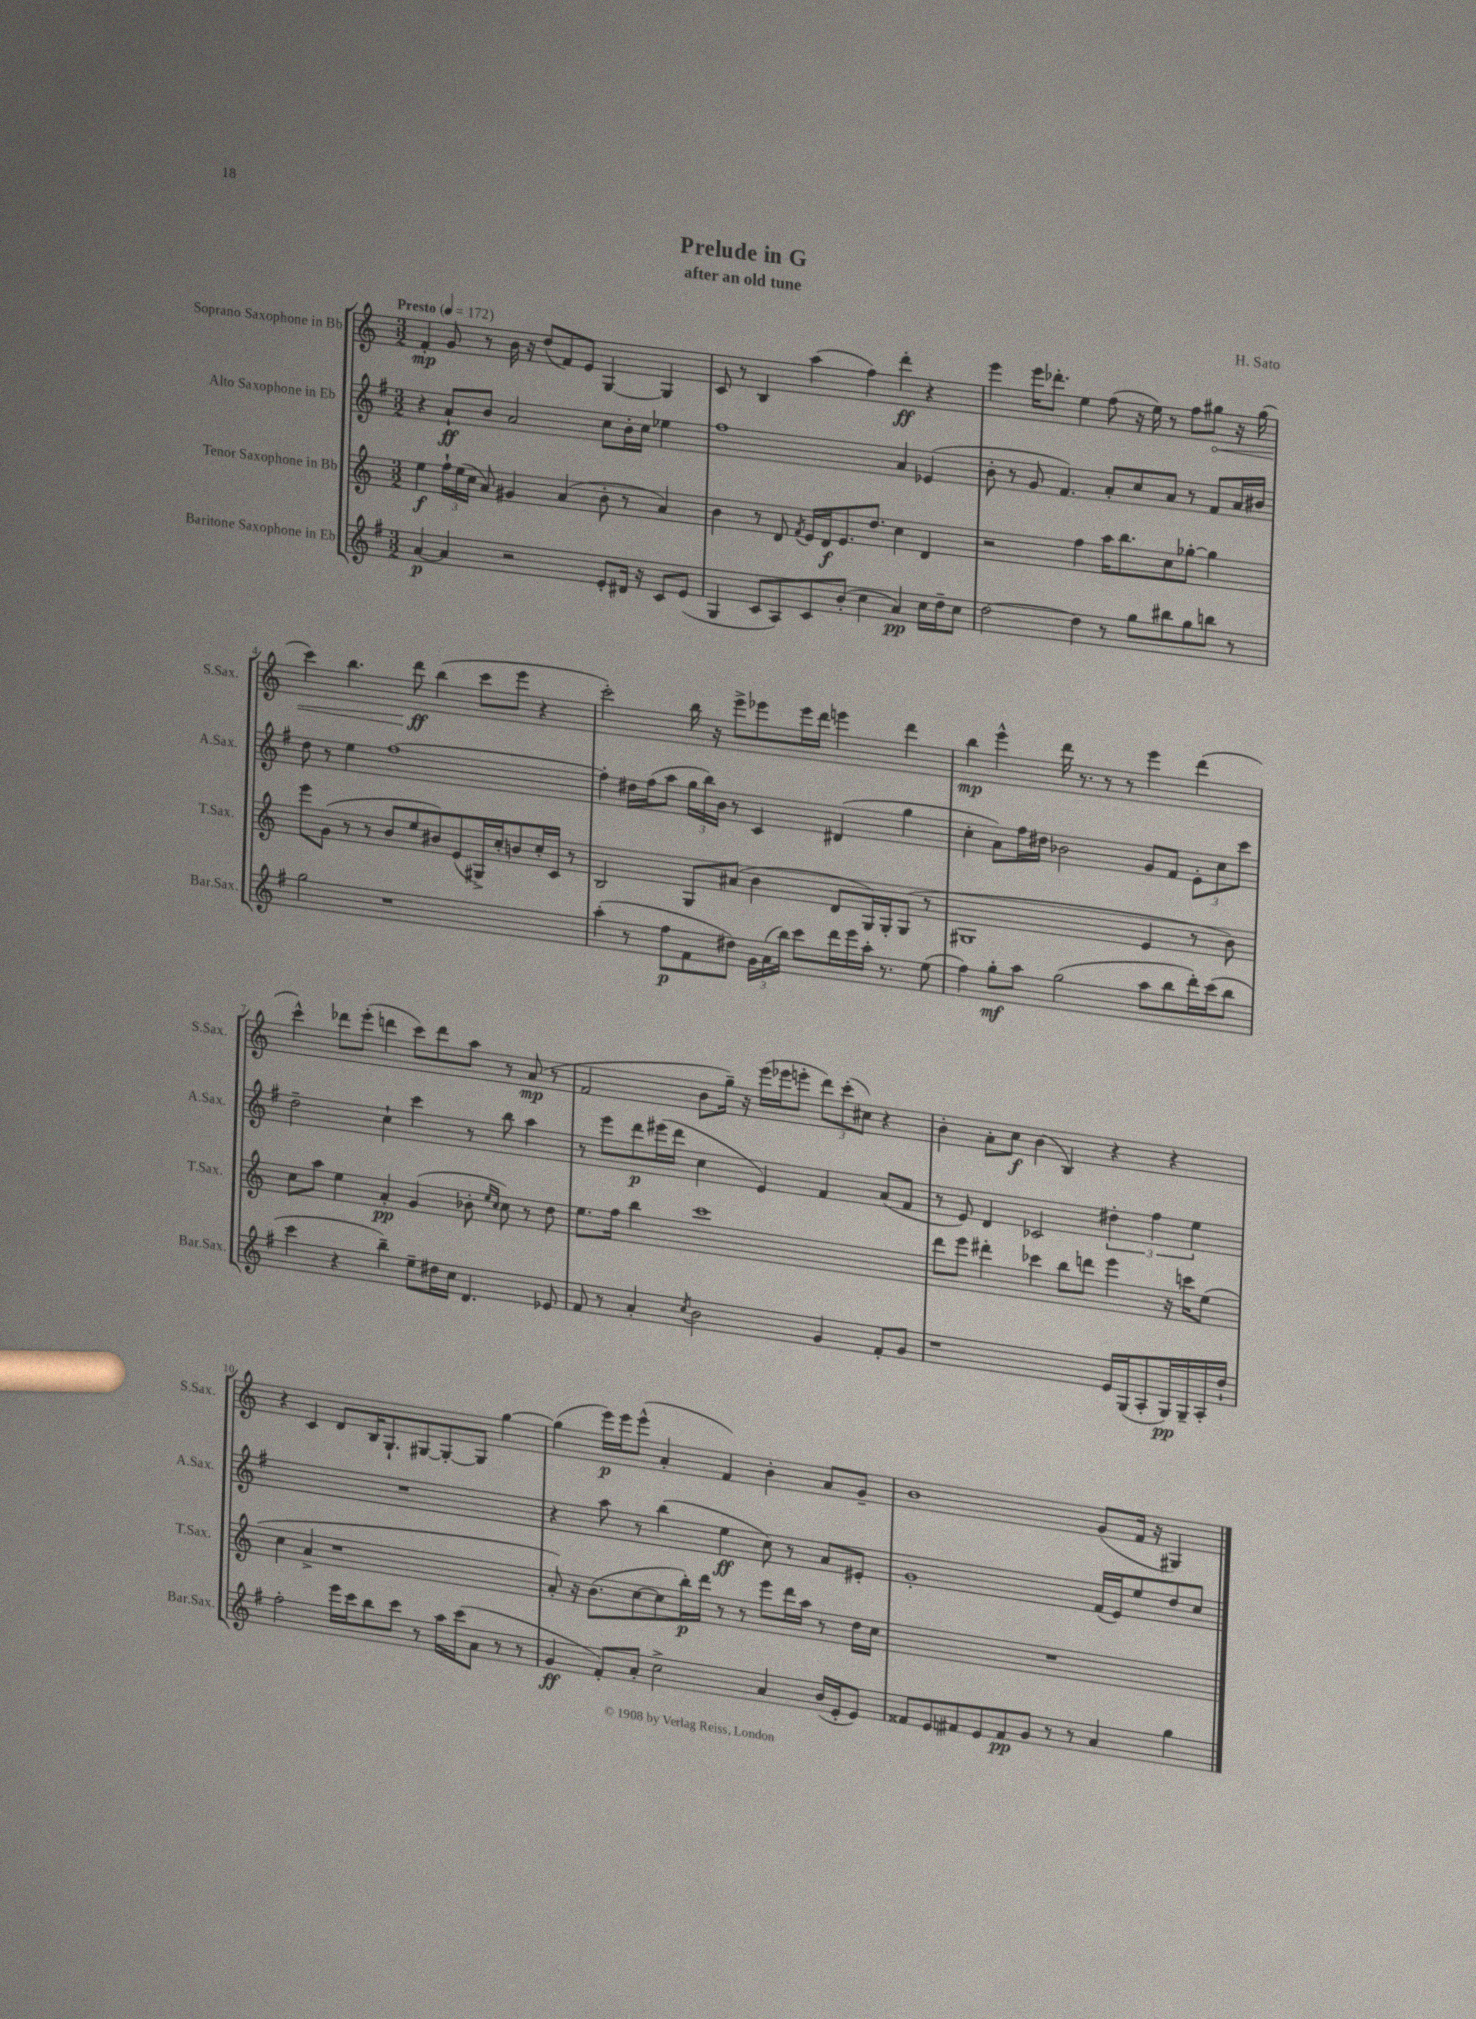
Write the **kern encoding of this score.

**kern	**kern	**kern	**kern
*staff4	*staff3	*staff2	*staff1
*clefG2	*clefG2	*clefG2	*clefG2
*k[f#]	*k[]	*k[f#]	*k[]
*M3/2	*M3/2	*M3/2	*M3/2
*MM172	*MM172	*MM172	*MM172
[4a/	4ee\	4r	4f'/
4a/]	24ff`\LL	8a`/L	8g/
.	(24ee\	.	.
.	24cc\JJ	.	.
.	8a/)	8b/J	8r
2r	4g#/	2a/	16b\
.	.	.	16r
.	.	.	(8dd/L
.	(4a/	.	8f/)
.	.	.	8e/J
8e'/L	8b'\	8cc\L	[4G/
16d#/Jk	8r	16b'\L	.
16r	.	16cc\JJ	.
8c/L	4a/)	4ee-\	4G/]
(8e/J	.	.	.
=	=	=	=
4G/	4b\	1ff#	8c/
.	.	.	8r
8c/L	8r	.	4B/
8A/)	8d/	.	.
.	8qf/	.	.
8c/	16e/LL	.	(4aa\
.	16d/J	.	.
(8b'/J	8.e/	.	.
4cc\	.	.	4ff\)
.	8.dd/J	.	.
4a/)	4cc\	4a/	4ddd'\
16cc\LL	4d/	(4e-/	4r
16dd~\J	.	.	.
8cc\J	.	.	.
=	=	=	=
[2dd\	2r	8b'\	4eee\
.	.	8r	.
.	.	8g/	16eee\LK
.	.	.	8.ddd-'\J
.	.	4.f#/)	.
4dd\]	4ff\	.	4ee\
8r	16aa\LK	8a'/L	(8ff\
.	8.bb\	.	.
8gg\L	.	8cc/	16r
.	.	.	16ee\)
8bb#\	8cc\	8a/J	8r
8gg\	[8gg-'\J	8r	8ff\L
8bb\J	4gg-\]	8f#/L	8gg#\J
8r	.	16a/L	16r
.	.	16b#/JJ	(16gg#\
=	=	=	=
2gg\	8eee\L	8dd\	4ccc\)
.	(8g\J	8r	.
.	8r	4ee\	4.bb\
.	8r	.	.
1r	8b/L	[1ff#	.
.	8ee/	.	8ddd\
.	8b#/)	.	(4bb\
.	(8e/	.	.
.	16G#^/L)	.	8ccc\L
.	16cc'/J	.	.
.	8b/	.	8eee\J
.	16cc'/L	.	4r
.	16c/JJ	.	.
.	8r	.	.
=	=	=	=
(4aa'\	2B/	4ff#'\]	2ccc'\)
8r	.	16dd#\LL	.
.	.	(16ff#\J	.
8ff#\L	.	8aa\J	.
8f#\	8G/L	24gg\LL	16bb\
.	.	24bb\)	.
.	.	.	16r
.	.	24b\JJ	.
8dd#\J)	(8a#/J	8r	8eee^\L
24g\LL	4b\	4c/	8eee-\
(24a\	.	.	.
24bb\JJ)	.	.	.
8ccc\L	.	.	16eee-\L
.	.	.	16ddd\JJ
16ddd\L	8d/L	(4d#/	4eee\
16eee\	.	.	.
16aa'\JJ	16G/L)	.	.
8.r	16G'/J	.	.
.	(8G/J	4gg\	4ddd\
(8ee\	8r	.	.
=	=	=	=
4ff#\)	1G#	4cc'\	4bb\
8gg'\L	.	8a\L)	4eee^^\
8aa\J	.	16ff#\L	.
.	.	16dd#\JJ	.
(2gg\	.	2b-\	16ddd\
.	.	.	8.r
.	.	.	8r
.	.	.	8r
8aa\L	4e/	8g/L	4eee\
8bb\	.	8f#/J	.
16ddd'\L)	8r	12e'\L	(4ddd\
(16ccc\J	.	.	.
.	.	12cc\	.
8bb\J	8b\)	.	.
.	.	12ccc\J	.
=	=	=	=
4ccc\	8cc\L	2dd~\	4ccc^^\)
.	8aa\J	.	.
4r	4ee\	.	8ddd-\L
.	.	.	(8eee'\J
4bb~\)	4a'/	4cc`\	4ddd\
8ee~\L	(4g/	4ccc\	8ccc\L)
16dd#\L	.	.	8ddd\
16cc\JJ	.	.	.
4.d/	8b-'\	8r	8aa\J
.	16qqee/LL	.	.
.	16qqcc/JJ	.	.
.	8cc\)	8bb\	8r
.	8r	4aa\	(8a/
8e-/	8dd\	.	8r
=	=	=	=
8f#/	8.ee\L	8r	2f/
8r	.	8eee\L	.
.	16ff\Jk	.	.
4a'/	4bb\	8ddd\	.
.	.	(16eee#\L	.
.	.	16ddd\JJ	.
8qcc/	.	.	.
2b\	1ccc	4cc\	8b\L
.	.	.	16gg~\Jk)
.	.	.	16r
.	.	4e/)	(16eee\LL
.	.	.	16eee-\J
.	.	.	8eee'\J
4g/	.	4f#/	12ddd\L)
.	.	.	(12ccc'\
.	.	.	12cc#\J)
8f#'/L	.	(8a/L	4r
8g/J	.	8f#/J	.
=	=	=	=
1r	8ddd\L	8r	4b'\
.	8eee\J	8e/)	.
.	4ddd#'\	4d/	8a'\L
.	.	.	8cc\J
.	4ccc-\	2c-/	(4b\
.	8bb\L	.	4B/)
.	8ddd\J	.	.
16e/LL	4eee\	6dd#'\	4r
(16G/J	.	.	.
8A'/	.	.	.
.	.	6ff#\	.
16G/L)	16r	.	4r
16G~/	16ccc\LK	.	.
.	.	6ee\	.
16A'/	(8ee\J	.	.
16dd`/JJ	.	.	.
=	=	=	=
2ff#'\	4cc\	1.r	4r
.	4a^/	.	4c/
16eee\LL	1r	.	8d/L
16ccc\J	.	.	.
8bb\	.	.	16B/K
.	.	.	8.G`/
8ccc\J	.	.	.
8r	.	.	[8G#/
16aa\LL	.	.	8G#'/_
(16ccc\J	.	.	.
8a\J	.	.	8G#/]J
8r	.	.	[4gg\
8r	.	.	.
=	=	=	=
4g/	8a'/)	4r	(4gg\]
.	16r	.	.
.	(8.b\L	.	.
8f#'/L)	.	8aa\	16eee\LL)
.	.	.	16eee\J
8a'/J	[8cc\	8r	(8eee^^\J
2cc^\	8cc\]	(4bb\	4a'/
.	16bb'\L)	.	.
.	16ddd\JJ	.	.
.	8r	4ee\	4f/)
.	8r	.	.
4a/	8eee\L	8cc\)	4b'\
.	16ddd\L	8r	.
.	16aa\JJ	.	.
(16b/LL	8r	8a/L	8a/L
16e'/J	.	.	.
8e/J)	16dd\LL	8e#'/J	8g~/J
.	16cc\JJ	.	.
=	=	=	=
8f##/L	1.r	1g'	1b
8e/	.	.	.
8f#/	.	.	.
8e/	.	.	.
8f#/	.	.	.
8g/J	.	.	.
8r	.	.	.
8r	.	.	.
4a/	.	(16f#/LL	(8g/L
.	.	16e/J)	.
.	.	8ee/	16f/Jk
.	.	.	16r
4gg\	.	8dd/	4G#/)
.	.	8cc/J	.
==	==	==	==
*-	*-	*-	*-
